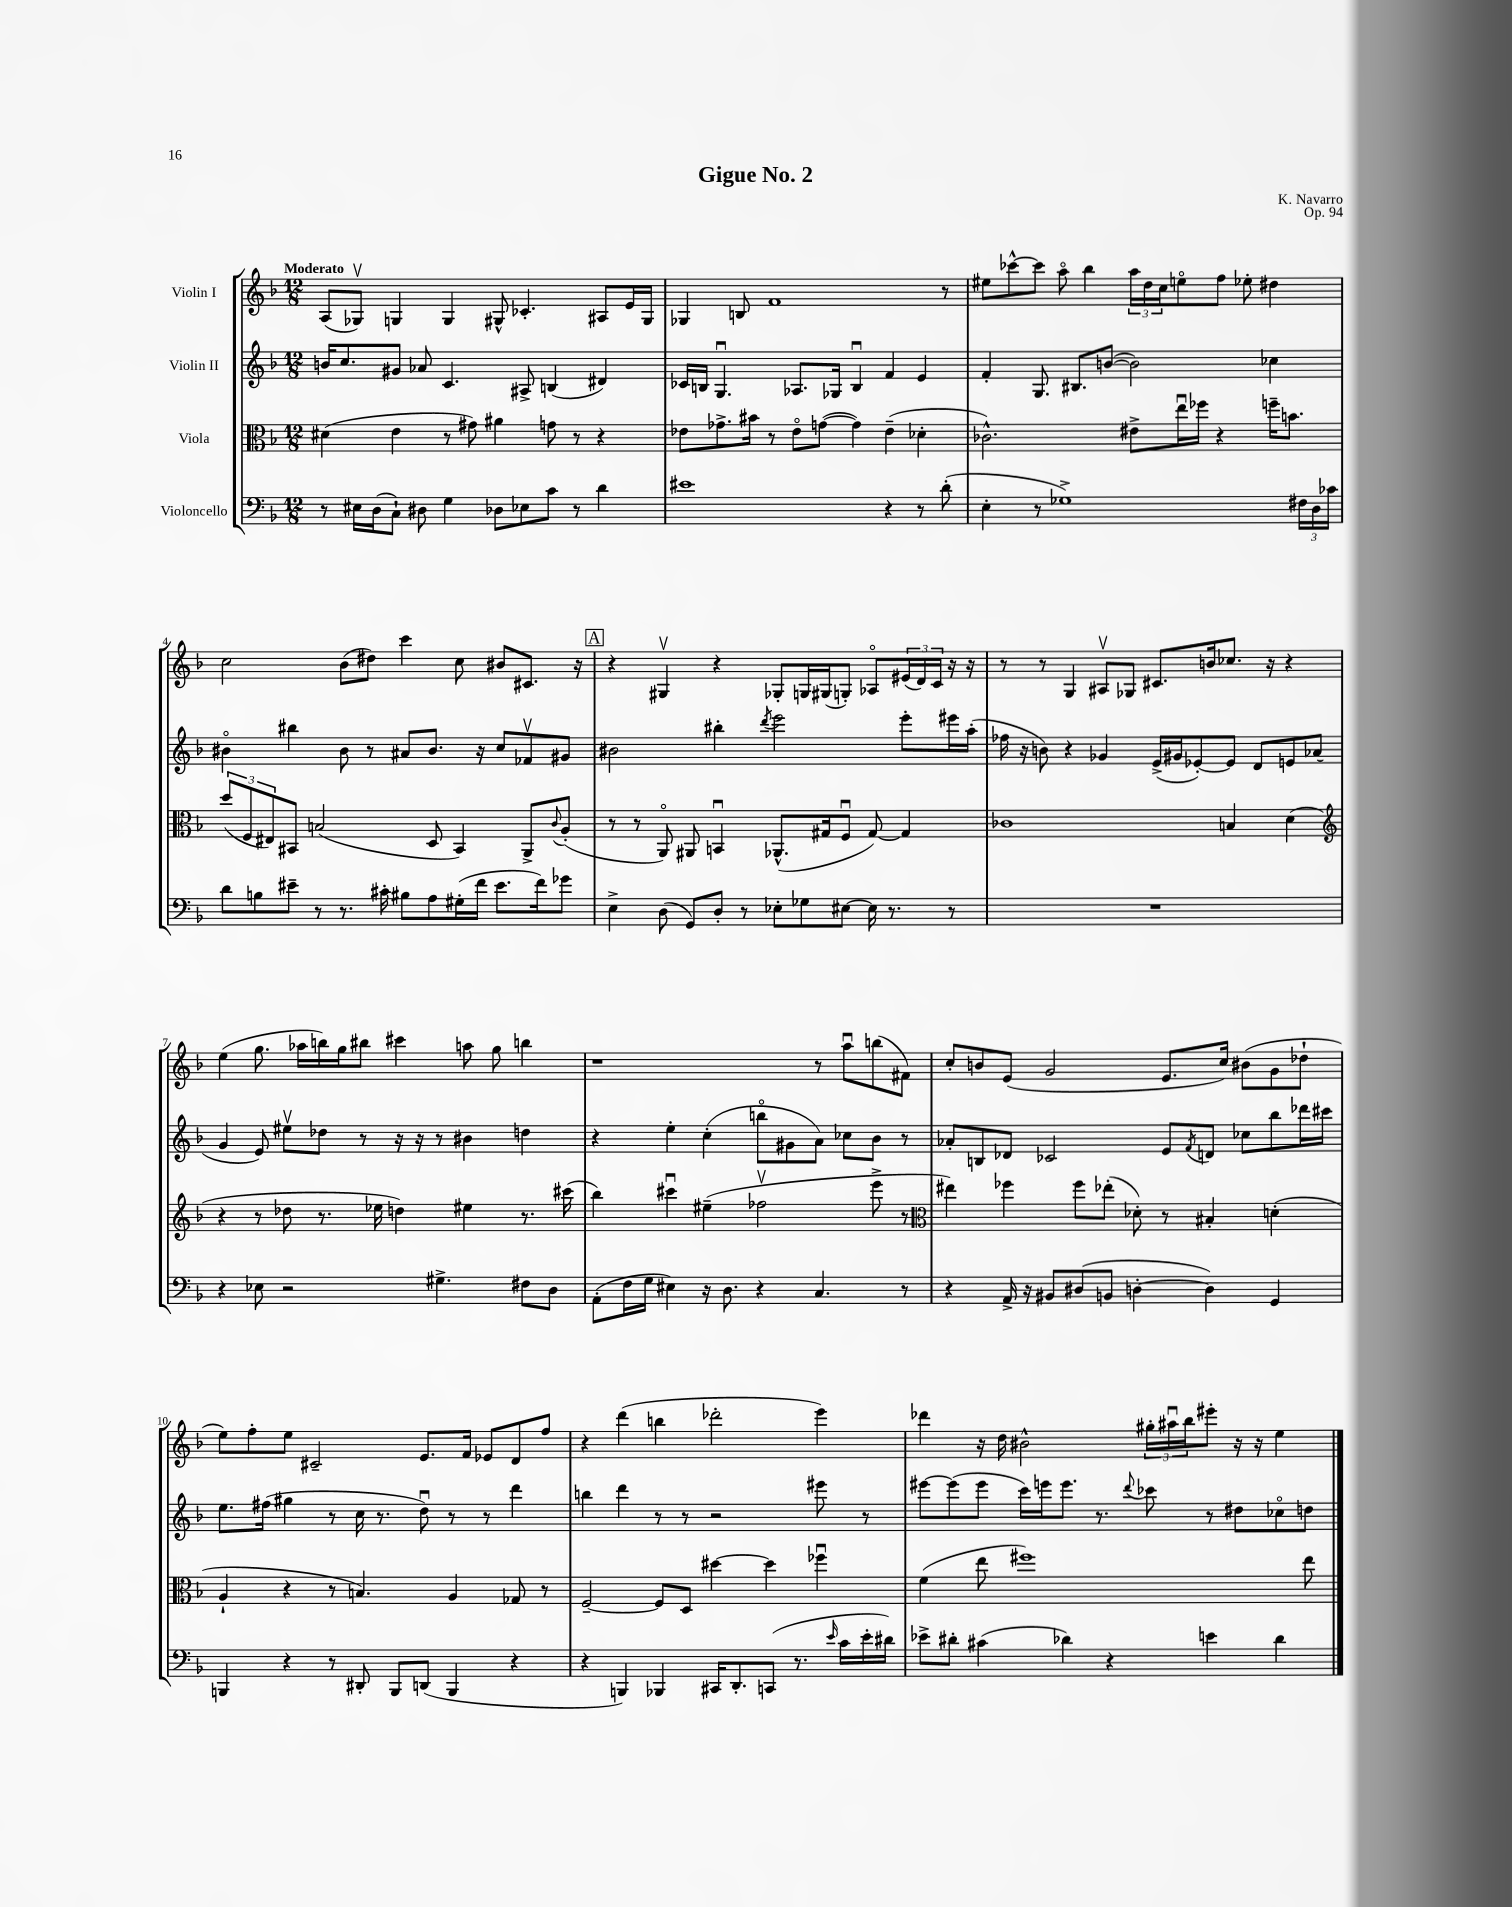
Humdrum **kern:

**kern	**kern	**kern	**kern
*part4	*part3	*part2	*part1
*staff4	*staff3	*staff2	*staff1
*I"Violoncello	*I"Viola	*I"Violin II	*I"Violin I
*clefF4	*clefC3	*clefG2	*clefG2
*k[b-]	*k[b-]	*k[b-]	*k[b-]
*M12/8	*M12/8	*M12/8	*M12/8
=1	=1	=1	=1
!	!	!	!LO:TX:a:B:t=Moderato
8r	(4d#X\	16bn/KL	(8A/L
.	.	8.cc/	.
16E#X\LL	.	.	8G-Xv/J)
(16D\J	.	.	.
8C`\J)	4e\	8g#X/J	4Gn/
8D#X\	.	8a-X/	.
4G\	8r	4.c/	4G/
.	8g#X\)	.	.
8D-X\L	4a#X\	.	8G#X^^/
8E-X\	.	8A#X^/	4.c-X'/
8c\J	8gn\	(4Bn/	.
8r	8r	.	.
4d\	4r	4d#X/)	8A#X/L
.	.	.	16e/L
.	.	.	16G#/JJ
=2	=2	=2	=2
1e#X	8e-X\L	16c-X/LL	4G-X/
.	.	16Bn/JJ	.
.	8.g-X^\	4.Gu/	.
.	.	.	8Bn/
.	16b#X\Jk	.	.
.	8r	.	1f
.	8e-\L	8.A-X/L	.
.	([8gn\J	.	.
.	.	16G-X/Jk	.
.	4g\])	4Bu/	.
4r	(4e-~\	4f/	.
8r	4d-X'\	4e/	.
(8d'\	.	.	8r
=3	=3	=3	=3
4E'\	2.c-X^^\)	4f'/	8ee#X\L
.	.	.	[8ccc-X^^\
8r	.	8.G/	8ccc-\J]
1G-X^)	.	.	8aa\
.	.	8.B#X/L	.
.	.	.	4bb-\
.	.	([8bn/J	.
.	8e#X^\L	2b\])	24aa\LL
.	.	.	24dd\
.	.	.	24cc\J
.	16eeu\L	.	8een\
.	16ff-X\JJ	.	.
.	4r	.	8ff\J
.	.	.	8ee-X'\
.	16ffn~\KL	4cc-X\	4dd#X\
.	8.bn\J	.	.
24F#X\LL	.	.	.
24D\	.	.	.
24c-X\JJ	.	.	.
!!LO:LB:g=z
=4	=4	=4	=4
8d\L	(12dd/L	4b#X\	2cc\
.	12F/	.	.
8Bn\	.	.	.
.	12E#X/)	.	.
8e#X~\J	8BB#X/J	4bb#X\	.
8r	(2Bn/	.	.
8.r	.	8b#\	(8b-\L
.	.	8r	8dd#X\J)
16c#X'\	.	.	.
8B#X\L	.	8a#X/L	4ccc\
8A\	8D/	8.b#/J	.
(16G#X'\L	4BB#/)	.	8cc\
16f\JJ	.	16r	.
8.e#\L	.	8cc/L	8b#X/L
.	8AA^/L	8f-Xv/	8.c#X/J
16f\k)	.	.	.
.	8qqc/	.	.
8g-X\J	(8A'/J	8g#X/J	.
.	.	.	16r
!!LO:REH:place=s1:t=A
=5	=5	=5	=5
4E^\	8r	2b#X\	4r
.	8r	.	.
(8D\	8AA/)	.	4G#Xv/
8GG/L)	8AA#X/	.	.
8D'/J	4BBnu/	4bb#X'\	4r
8r	.	.	.
.	.	8qddd/	.
8E-X'\L	(8.AA-X^^/L	2eee\	8G-X'/L
8G-X\	.	.	16Gn/L
.	16G#X/k	.	(16G#X/J
[8E#X\J	8Fu/J	.	8Gn'/J)
16E#\]	[8G#/)	.	8A-X/L
8.r	.	.	.
.	4G#/]	8eee'\L	(24e#X/L
.	.	.	24d/)
.	.	.	24c/JJ
8r	.	16eee#X\L	16r
.	.	(16aa'\JJ	16r
=6	=6	=6	=6
1.r	1c-X	16ff-X\	8r
.	.	16r	.
.	.	8bn\)	8r
.	.	4r	4G/
.	.	4g-X/	8A#Xv/L
.	.	.	8G-X/J
.	.	(16e^/LL	8.c#X/L
.	.	16g#X/J	.
.	.	[8e-X'/)	.
.	.	.	16bn/k
.	4Bn/	8e-/J]	8.cc-X/J
.	.	8d/L	.
.	.	.	16r
.	(4d\	8en/	4r
.	.	(8a-X/J	.
!!LO:LB:g=z
=7	=7	=7	=7
*	*clefG2	*	*
4r	4r	4g/	(4ee\
8E-X\	8r	8e/)	8.gg\
2r	8dd-X\	8ee#Xv\L	.
.	.	.	16aa-X\LL
.	8.r	8dd-X\J	16bbn\)
.	.	.	16gg\J
.	.	8r	8bb#X\J
.	16ee-X\	.	.
.	4ddn\)	16r	4ccc#X\
.	.	16r	.
4.G#X^\	.	8r	.
.	4ee#X\	4b#X\	8aan\
.	.	.	8gg\
8F#X\L	8.r	4ddn\	4bbn\
8D\J	.	.	.
.	(16ccc#X\	.	.
=8	=8	=8	=8
(8AA'\L	4bb-\)	4r	1r
16F\L	.	.	.
16G\JJ	.	.	.
4E#X\)	4ccc#Xu\	4ee'\	.
16r	(4ee#X~\	(4cc'\	.
8.D\	.	.	.
4r	2ff-Xv\	8bbn\L	.
.	.	8g#X\	.
4.C/	.	8a\J)	8r
.	.	8cc-X\L	8aau\L
.	8eee^\	8b-\J	(8bbn\
8r	8r	8r	8f#X\J)
=9	=9	=9	=9
*	*clefC3	*	*
4r	4ee#X\)	8a-X'/L	8cc'/L
.	.	8Bn/	8bn/
16AA^/	4ff-X\	8d-X/J	(8e/J
16r	.	.	.
8BB#X/L	.	2c-X/	2g/
(8D#X/	8ff-\L	.	.
8BBn/J	(8ee-X'\J	.	.
[4Dn'\	8d-X'\)	.	.
.	8r	8e/L	8.e/L
.	.	8qf/	.
4D\])	4B#X'/	8dn/J	.
.	.	.	16cc/Jk)
.	.	8cc-X\L	(8b#X\L
4GG/	(4dn'\	8bb-\	8g\
.	.	16ddd-X\L	8dd-X`\J
.	.	16ccc#X\JJ	.
!!LO:LB:g=z
=10	=10	=10	=10
4BBBn/	4A`/	8.ee\L	8ee\L)
.	.	.	8ff'\
.	.	(16ff#X\Jk	.
4r	4r	4gg#X\	8ee\J
.	.	.	2c#X~/
8r	8r	8r	.
8DD#X'/	4.Bn/)	16cc\	.
.	.	8.r	.
8BBB/L	.	.	.
(8DDn/J	.	8ddu\)	8.e/L
4BBB/	4A/	8r	.
.	.	.	16f/Jk
.	.	8r	8e-X/L
4r	8G-X/	4ddd\	8d/
.	8r	.	8ff/J
=11	=11	=11	=11
4r	[2F~/	4bbn\	4r
4BBBn/)	.	4ddd\	(4ddd\
4BBB-X/	8F/L]	8r	4bbn\
.	8D/J	8r	.
16CC#X/KL	[4dd#X\	2r	2ddd-X'\
8.DD'/	.	.	.
(8CCn/J	4dd#\]	.	.
8.r	.	.	.
.	4ff-Xu\	8eee#X\	4eee\)
16qqe/	.	.	.
16c\LL	.	.	.
16e'\	.	8r	.
16d#X\JJ)	.	.	.
=12	=12	=12	=12
8e-X^\L	(4f\	[8eee#X\L	4ddd-X\
8d#X'\J	.	(8eee#\]	.
(4c#X\	8ee\	8eee#\J	16r
.	.	.	16dd\
.	1ff#X)	16ccc\LL)	2b#X^^\
.	.	16eeen\J	.
4d-X\)	.	8.eee\J	.
.	.	8.r	.
4r	.	.	.
.	.	8qqddd/	.
.	.	8ccc-X\	24gg#X'\LL
.	.	.	24aa#Xu\
.	.	.	24bb-\J
4en\	.	8r	8eee#X'\J
.	.	8dd#X\L	16r
.	.	.	16r
4d-\	.	8cc-X\	4ee\
.	8ee\	8ddn\J	.
==	==	==	==
*-	*-	*-	*-
